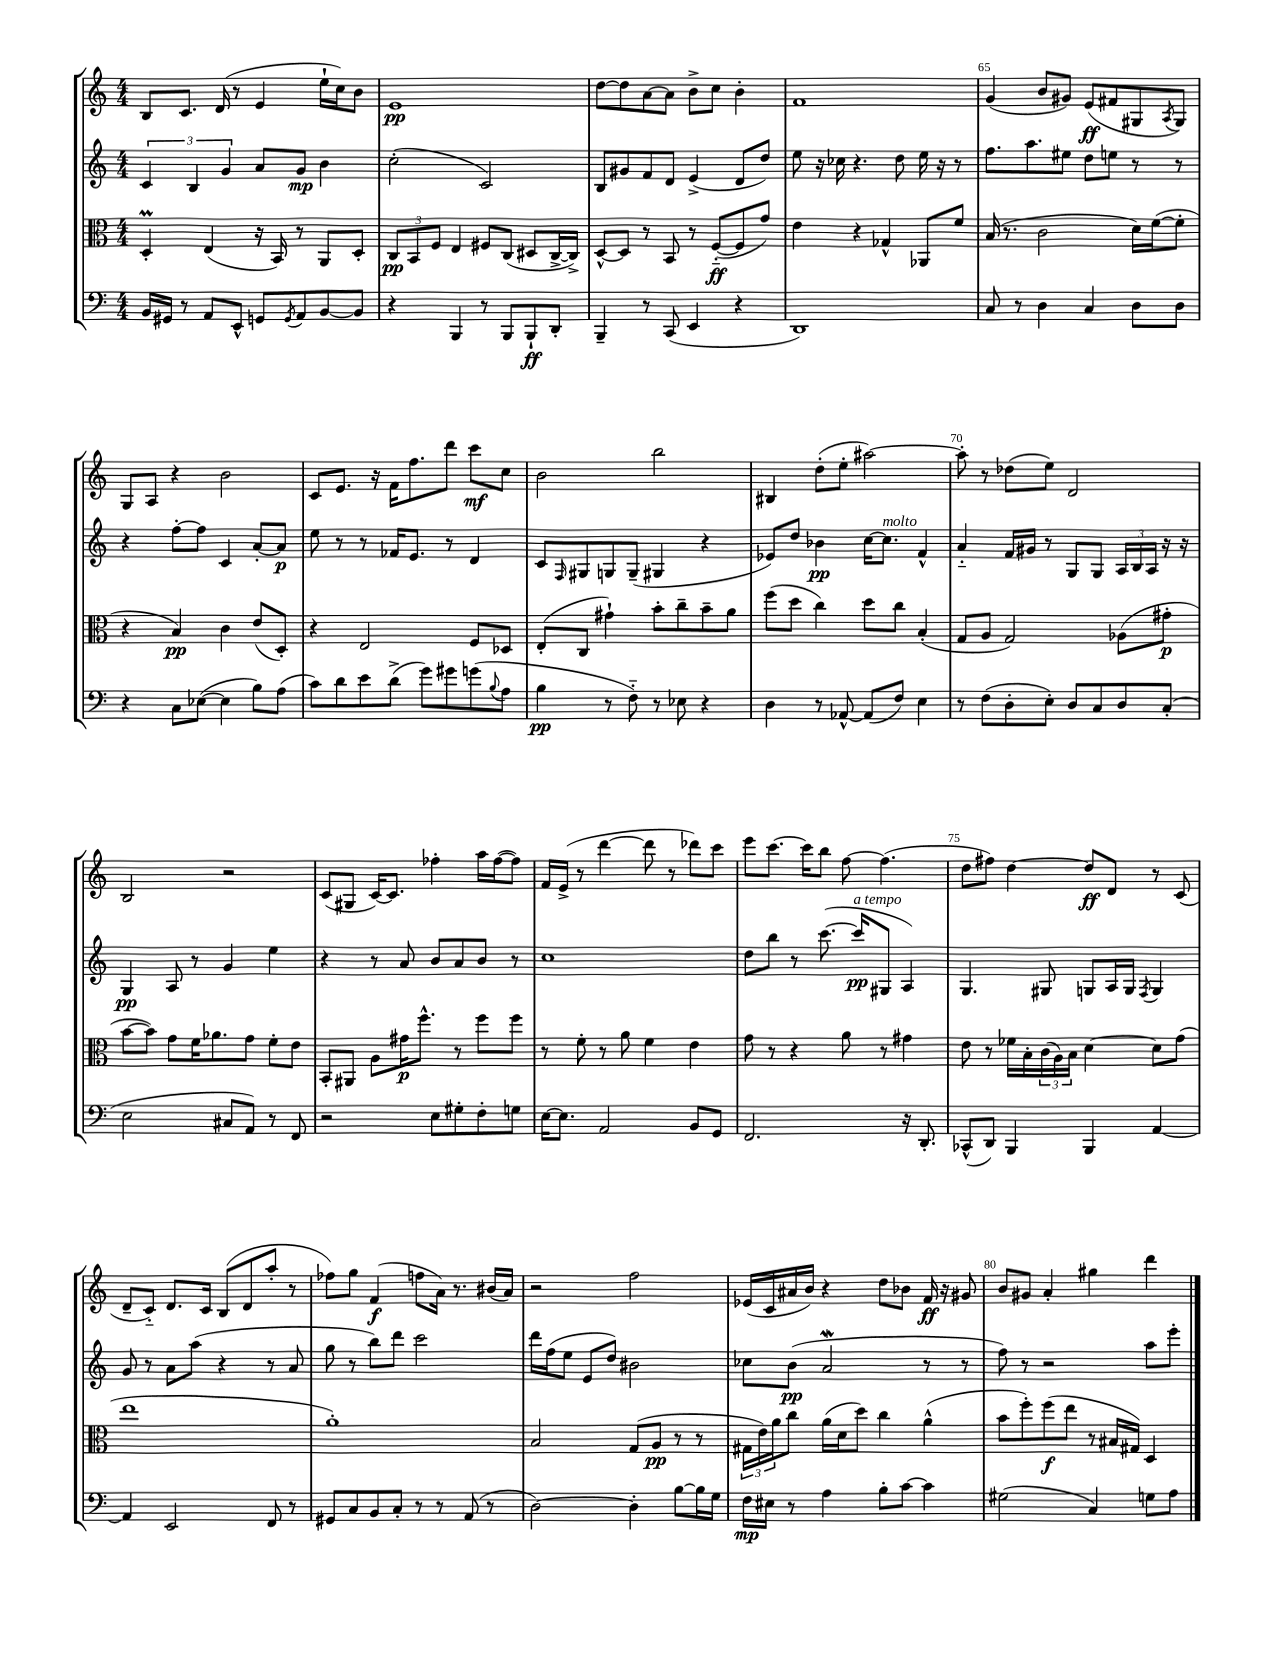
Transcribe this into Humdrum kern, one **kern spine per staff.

**kern	**dynam	**kern	**dynam	**kern	**dynam	**kern	**dynam
*part4	*part4	*part3	*part3	*part2	*part2	*part1	*part1
*staff4	*staff4	*staff3	*staff3	*staff2	*staff2	*staff1	*staff1
*clefF4	*	*clefC3	*	*clefG2	*	*clefG2	*
*k[]	*	*k[]	*	*k[]	*	*k[]	*
*M4/4	*	*M4/4	*	*M4/4	*	*M4/4	*
=61	=61	=61	=61	=61	=61	=61	=61
16BB/LL	.	4DM'/	.	6c/	.	8B/L	.
16GG#X/JJ	.	.	.	.	.	.	.
8r	.	.	.	.	.	8.c/J	.
.	.	.	.	6B/	.	.	.
8AA/L	.	(4E/	.	.	.	.	.
.	.	.	.	.	.	(16d/	.
.	.	.	.	6g/	.	.	.
8EE^^/J	.	.	.	.	.	8r	.
8GGn/L	.	16r	.	8a/L	.	4e/	.
.	.	16BB/)	.	.	.	.	.
8qGG/	.	.	.	.	.	.	.
8AA/	.	8r	.	8g/J	mp	.	.
[8BB/	.	8AA/L	.	4b\	.	16ee`\LL	.
.	.	.	.	.	.	16cc\J)	.
8BB/J]	.	8D'/J	.	.	.	8b\J	.
=62	=62	=62	=62	=62	=62	=62	=62
4r	.	12C/L	pp	(2cc'\	.	1e	pp
.	.	12BB/	.	.	.	.	.
.	.	12F/J	.	.	.	.	.
4BBB/	.	4E/	.	.	.	.	.
8r	.	8F#X/L	.	2c/)	.	.	.
8BBB/L	.	(8C/J	.	.	.	.	.
8BBB`/	ff	8D#X/L	.	.	.	.	.
8DD'/J	.	[16C^/L	.	.	.	.	.
.	.	16C^/JJ])	.	.	.	.	.
=63	=63	=63	=63	=63	=63	=63	=63
4BBB~/	.	[8D^^/L	.	8B/L	.	[8dd\L	.
.	.	8D/J]	.	8g#X/	.	8dd\]	.
8r	.	8r	.	8f/	.	[8a\	.
(8CC/	.	8BB/	.	8d/J	.	8a\J]	.
4EE/	.	8r	.	(4e^/	.	8b^\L	.
.	.	([8F/L	ff	.	.	8cc\J	.
4r	.	8F/]	.	8d/L	.	4b'\	.
.	.	8g/J)	.	8dd/J)	.	.	.
=64	=64	=64	=64	=64	=64	=64	=64
1DD)	.	4e\	.	8ee\	.	1f	.
.	.	.	.	16r	.	.	.
.	.	.	.	16cc-X\	.	.	.
.	.	4r	.	4.r	.	.	.
.	.	4G-X^^/	.	.	.	.	.
.	.	.	.	8dd\	.	.	.
.	.	8AA-X/L	.	16ee\	.	.	.
.	.	.	.	16r	.	.	.
.	.	8f/J	.	8r	.	.	.
=65	=65	=65	=65	=65	=65	=65	=65
8C/	.	(16B/	.	8.ff\L	.	(4g/	.
.	.	8.r	.	.	.	.	.
8r	.	.	.	.	.	.	.
.	.	.	.	8.aa\	.	.	.
4D\	.	2c\	.	.	.	8b/L	.
.	.	.	.	8ee#X\J	.	8g#X/J)	.
4C/	.	.	.	8dd\L	.	(8e/L	ff
.	.	.	.	8een\J	.	8f#X/	.
8D\L	.	16d\LL)	.	8r	.	8G#X/	.
.	.	([16f\J	.	.	.	.	.
.	.	.	.	.	.	8qA/	.
8D\J	.	8f'\J]	.	8r	.	8G#/J)	.
!!LO:LB:g=z
=66	=66	=66	=66	=66	=66	=66	=66
4r	.	4r	.	4r	.	8G/L	.
.	.	.	.	.	.	8A/J	.
8C\L	.	4B/)	pp	[8ff'\L	.	4r	.
([8E-X\J	.	.	.	8ff\J]	.	.	.
4E-\]	.	4c\	.	4c/	.	2b\	.
8B\L)	.	(8e/L	.	[8a'/L	.	.	.
(8A\J	.	8D'/J)	.	8a/J]	p	.	.
=67	=67	=67	=67	=67	=67	=67	=67
8c\L)	.	4r	.	8ee\	.	8c/L	.
8d\	.	.	.	8r	.	8.e/J	.
8e\	.	2E/	.	8r	.	.	.
.	.	.	.	.	.	16r	.
(8d^\J	.	.	.	16f-X/KL	.	16f\KL	.
.	.	.	.	8.e/J	.	8.ff\	.
8g\L)	.	.	.	.	.	.	.
8g#X\	.	.	.	8r	.	8ddd\J	.
(8gn\	.	8F/L	.	4d/	.	8ccc\L	mf
8qqB/	.	.	.	.	.	.	.
8A\J	.	8D-X/J	.	.	.	8cc\J	.
=68	=68	=68	=68	=68	=68	=68	=68
4B\	pp	(8E'/L	.	8c/L	.	2b\	.
.	.	.	.	16qqF/	.	.	.
.	.	8C/J	.	8G#X/	.	.	.
8r	.	4g#X`\)	.	8Gn/	.	.	.
8F\)	.	.	.	(8G~/J	.	.	.
8r	.	8b'\L	.	4G#X/	.	2bb\	.
8E-X\	.	8cc~\	.	.	.	.	.
4r	.	8b~\	.	4r	.	.	.
.	.	8a\J	.	.	.	.	.
=69	=69	=69	=69	=69	=69	=69	=69
4D\	.	(8ff\L	.	8e-X/L)	.	4B#X/	.
.	.	8dd\J	.	8dd/J	.	.	.
8r	.	4cc\)	.	4b-X\	pp	(8dd'\L	.
[8AA-X^^/	.	.	.	.	.	8ee'\J	.
(8AA-/L]	.	8dd\L	.	[16cc\KL	.	[2aa#X\)	.
!	!	!	!	!LO:TX:a:i:t=molto	!	!	!
.	.	.	.	8.cc\J]	.	.	.
8F/J)	.	8cc\J	.	.	.	.	.
4E\	.	(4B'/	.	4f^^/	.	.	.
=70	=70	=70	=70	=70	=70	=70	=70
8r	.	8G/L	.	4a/	.	8aa#'\]	.
(8F\L	.	8A/J	.	.	.	8r	.
8D'\	.	2G/)	.	16f/LL	.	(8dd-X\L	.
.	.	.	.	16g#X/JJ	.	.	.
8E'\J)	.	.	.	8r	.	8ee\J)	.
8D/L	.	.	.	8G/L	.	2d/	.
8C/	.	.	.	8G/J	.	.	.
8D/	.	(8A-X\L	.	24A/LL	.	.	.
.	.	.	.	24B/	.	.	.
.	.	.	.	24A/JJ	.	.	.
(8C'/J	.	8g#X'\J	p	16r	.	.	.
.	.	.	.	16r	.	.	.
!!LO:LB:g=z
=71	=71	=71	=71	=71	=71	=71	=71
2E\	.	[8b\L	.	4G/	pp	2B/	.
.	.	8b\J])	.	.	.	.	.
.	.	8g\L	.	8A/	.	.	.
.	.	16f\K	.	8r	.	.	.
.	.	8.a-X\	.	.	.	.	.
8C#X/L	.	.	.	4g/	.	2r	.
8AA/J)	.	8g\J	.	.	.	.	.
8r	.	8f'\L	.	4ee\	.	.	.
8FF/	.	8e\J	.	.	.	.	.
=72	=72	=72	=72	=72	=72	=72	=72
2r	.	8BB'/L	.	4r	.	(8c/L	.
.	.	8AA#X/J	.	.	.	8G#X/J	.
.	.	8A\L	.	8r	.	[16c/KL)	.
.	.	.	.	.	.	8.c/J]	.
.	.	16g#X\K	p	8a/	.	.	.
.	.	8.ff^^\J	.	.	.	.	.
8E\L	.	.	.	8b/L	.	4ff-X'\	.
8G#X'\	.	8r	.	8a/	.	.	.
8F'\	.	8ff\L	.	8b/J	.	16aa\LL	.
.	.	.	.	.	.	([16ff-\J	.
8Gn\J	.	8ff\J	.	8r	.	8ff-\J])	.
=73	=73	=73	=73	=73	=73	=73	=73
[16E\KL	.	8r	.	1cc	.	16f/LL	.
8.E\J]	.	.	.	.	.	(16e^/JJ	.
.	.	8f'\	.	.	.	8r	.
2AA/	.	8r	.	.	.	[4ddd\	.
.	.	8a\	.	.	.	.	.
.	.	4f\	.	.	.	8ddd\]	.
.	.	.	.	.	.	8r	.
8BB/L	.	4e\	.	.	.	8ddd-X\L)	.
8GG/J	.	.	.	.	.	8ccc\J	.
=74	=74	=74	=74	=74	=74	=74	=74
2.FF/	.	8g\	.	8dd\L	.	8eee\L	.
.	.	8r	.	8bb\J	.	[8.ccc\J	.
.	.	4r	.	8r	.	.	.
.	.	.	.	.	.	16ccc\KL]	.
.	.	.	.	([8.ccc\	.	8bb\J	.
.	.	8a\	.	.	.	[8ff\	.
!	!	!	!	!LO:TX:a:i:t=a tempo	!	!	!
.	.	.	.	16ccc/KL]	pp	.	.
.	.	8r	.	8G#X/J	.	(4.ff\]	.
16r	.	4g#X\	.	4A/)	.	.	.
8.DD'/	.	.	.	.	.	.	.
=75	=75	=75	=75	=75	=75	=75	=75
(8CC-X^^/L	.	8e\	.	4.G/	.	8dd\L	.
8DD/J)	.	8r	.	.	.	8ff#X\J)	.
4BBB/	.	16f-X\LL	.	.	.	[4dd\	.
.	.	16B'\	.	.	.	.	.
.	.	(24c\	.	8G#X/	.	.	.
.	.	24A\)	.	.	.	.	.
.	.	24B\JJ	.	.	.	.	.
4BBB/	.	[4d\	.	8Gn/L	.	8dd/L]	ff
.	.	.	.	16A/L	.	8d/J	.
.	.	.	.	16G/JJ	.	.	.
.	.	.	.	8qF/	.	.	.
[4AA/	.	8d\L]	.	4G/	.	8r	.
.	.	(8g\J	.	.	.	(8c/	.
!!LO:LB:g=z
=76	=76	=76	=76	=76	=76	=76	=76
4AA/]	.	1ee	.	8g/	.	8d~/L	.
.	.	.	.	8r	.	8c/J)	.
2EE/	.	.	.	8a\L	.	8.d/L	.
.	.	.	.	(8aa\J	.	.	.
.	.	.	.	.	.	16c/Jk	.
.	.	.	.	4r	.	(8B/L	.
.	.	.	.	.	.	8d/	.
8FF/	.	.	.	8r	.	8aa'/J	.
8r	.	.	.	8a/	.	8r	.
=77	=77	=77	=77	=77	=77	=77	=77
8GG#X/L	.	1a')	.	8gg\	.	8ff-X\L)	.
8C/	.	.	.	8r	.	8gg\J	.
8BB/	.	.	.	8bb\L)	.	(4f/	f
8C'/J	.	.	.	8ddd\J	.	.	.
8r	.	.	.	2ccc\	.	8ffn\L	.
8r	.	.	.	.	.	16a\Jk)	.
.	.	.	.	.	.	8.r	.
(8AA/	.	.	.	.	.	.	.
8r	.	.	.	.	.	(16b#X/LL	.
.	.	.	.	.	.	16a/JJ)	.
=78	=78	=78	=78	=78	=78	=78	=78
[2D\)	.	2B/	.	16ddd\LL	.	2r	.
.	.	.	.	(16ff\J	.	.	.
.	.	.	.	8ee\J	.	.	.
.	.	.	.	8e/L	.	.	.
.	.	.	.	8dd/J)	.	.	.
4D'\]	.	(8G/L	.	2b#X\	.	2ff\	.
.	.	8A/J	pp	.	.	.	.
[8B\L	.	8r	.	.	.	.	.
16B\L]	.	8r	.	.	.	.	.
16G\JJ	.	.	.	.	.	.	.
=79	=79	=79	=79	=79	=79	=79	=79
16F\LL	mp	24G#X\LL	.	8cc-X\L	.	(16e-X/LL	.
.	.	24e\)	.	.	.	.	.
16E#X\JJ	.	.	.	.	.	16c/	.
.	.	24a\J	.	.	.	.	.
8r	.	8cc\J	.	(8b\J	pp	16a#X/	.
.	.	.	.	.	.	16b/JJ)	.
4A\	.	(16a\LL	.	2aW/	.	4r	.
.	.	16d\J	.	.	.	.	.
.	.	8dd\J)	.	.	.	.	.
8B'\L	.	4cc\	.	.	.	8dd\L	.
[8c\J	.	.	.	.	.	8b-X\J	.
4c\]	.	(4a^^\	.	8r	.	16f/	ff
.	.	.	.	.	.	16r	.
.	.	.	.	8r	.	8g#X/	.
=80	=80	=80	=80	=80	=80	=80	=80
(2G#X\	.	8b\L	.	8ff\)	.	8b/L	.
.	.	8ff'\)	.	8r	.	8g#X/J	.
.	.	(8ff\	f	2r	.	4a'/	.
.	.	8ee\J	.	.	.	.	.
4C/)	.	8r	.	.	.	4gg#X\	.
.	.	16B#X/LL	.	.	.	.	.
.	.	16G#X/JJ)	.	.	.	.	.
8Gn\L	.	4D/	.	8aa\L	.	4ddd\	.
8A\J	.	.	.	8eee'\J	.	.	.
==	==	==	==	==	==	==	==
*-	*-	*-	*-	*-	*-	*-	*-
